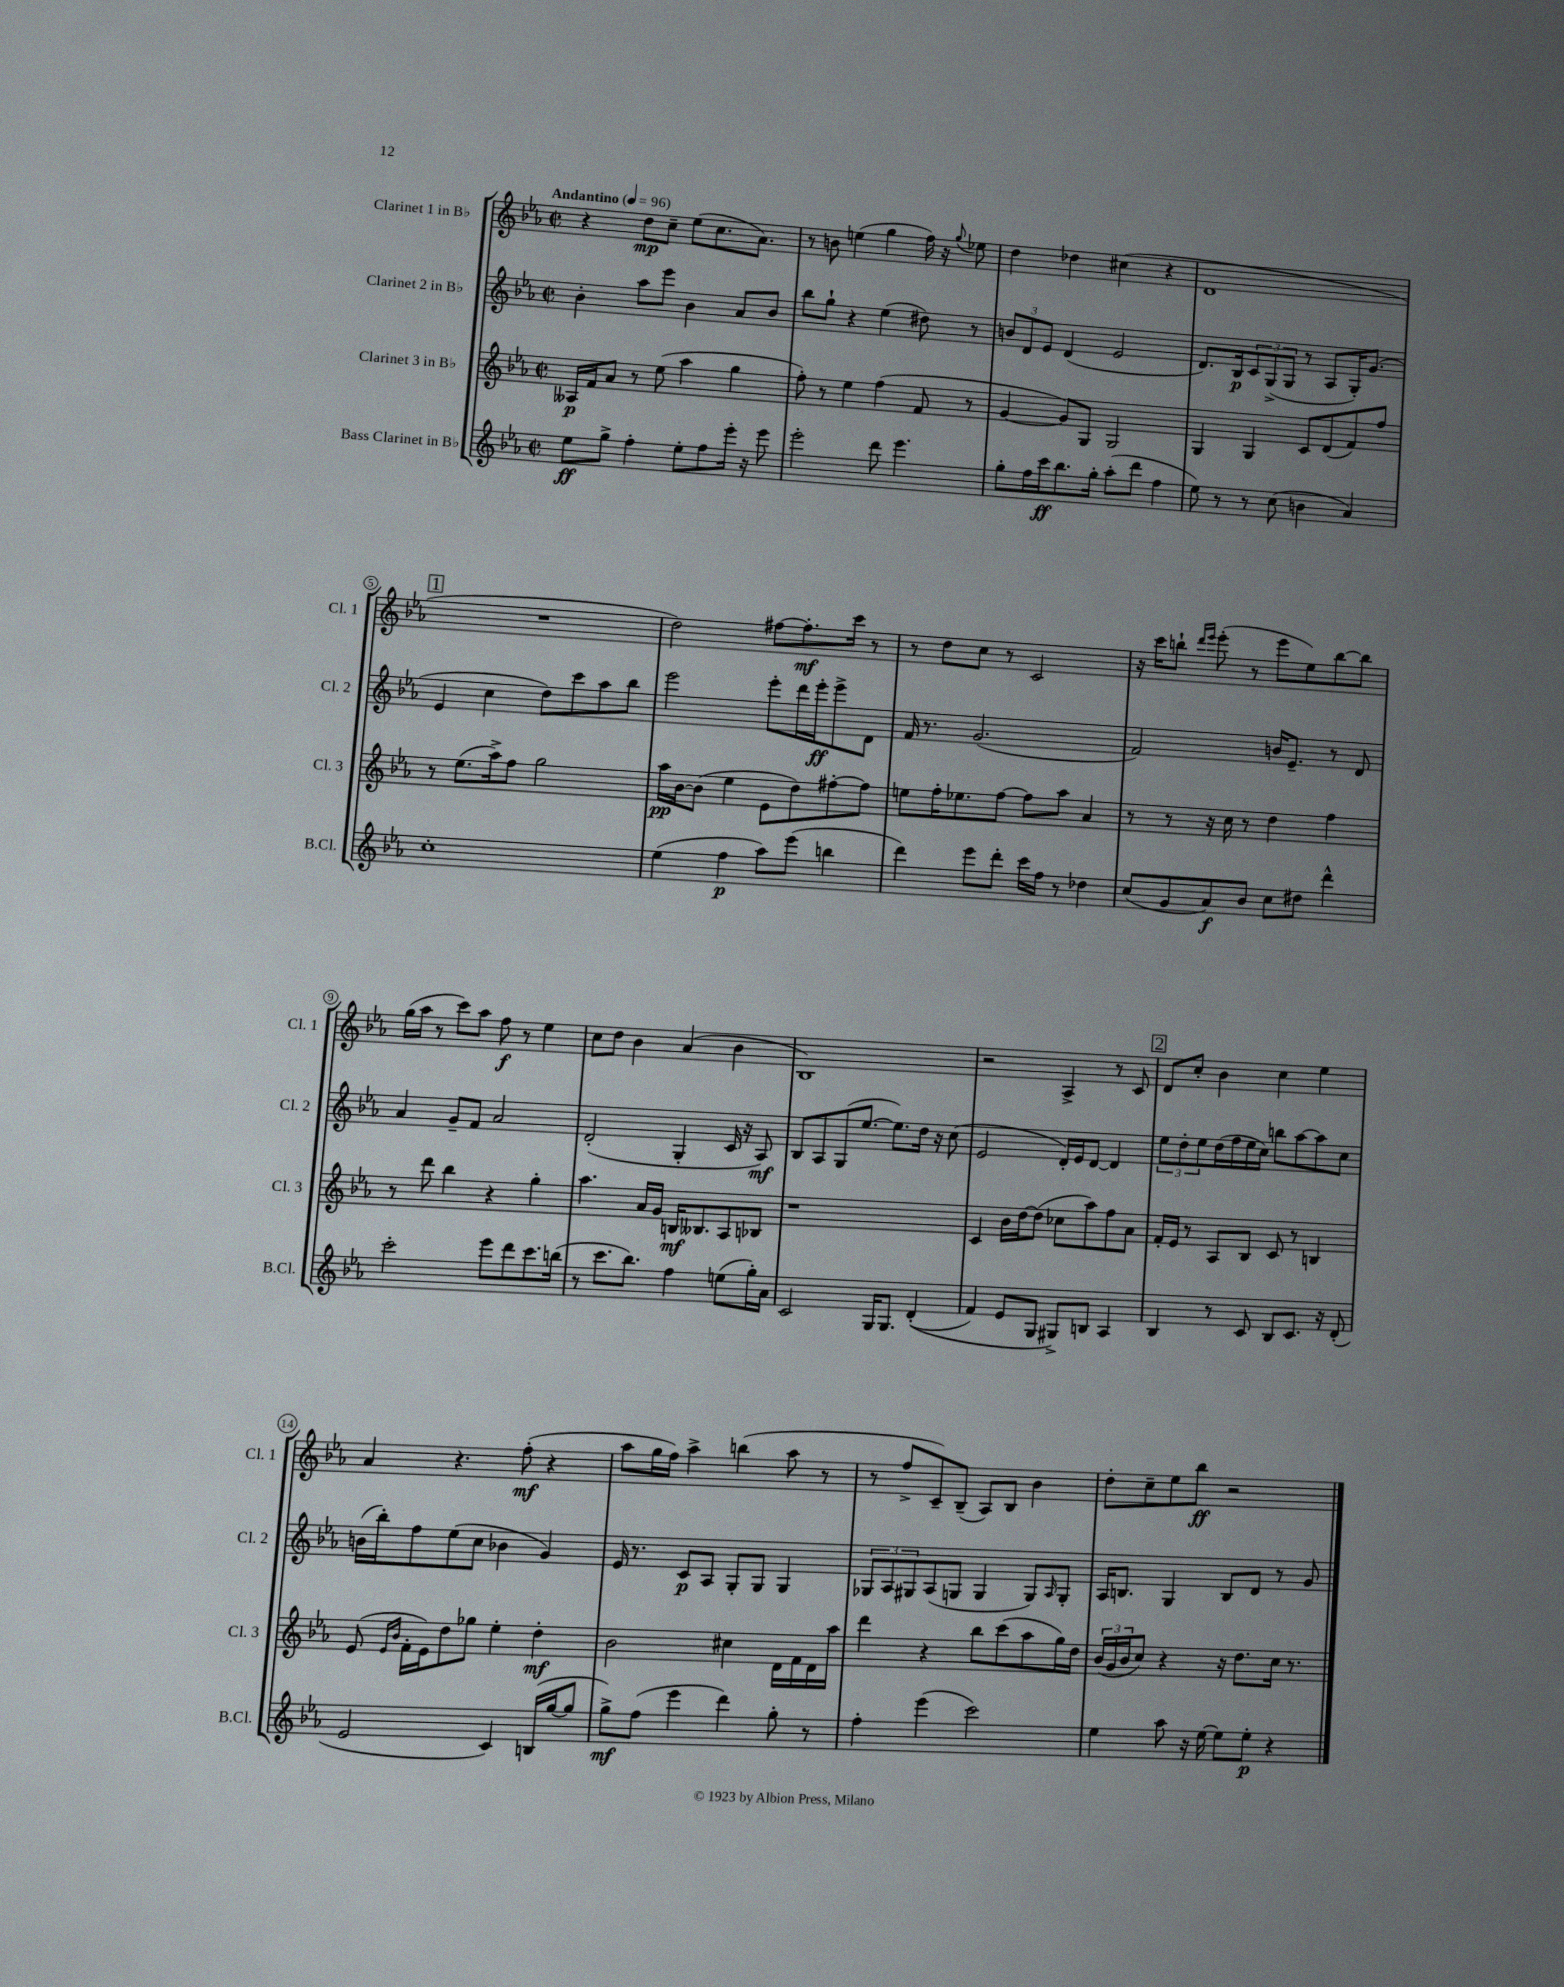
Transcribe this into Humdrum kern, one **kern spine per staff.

**kern	**kern	**kern	**kern
*staff4	*staff3	*staff2	*staff1
*clefG2	*clefG2	*clefG2	*clefG2
*k[b-e-a-]	*k[b-e-a-]	*k[b-e-a-]	*k[b-e-a-]
*M2/2	*M2/2	*M2/2	*M2/2
*met(c|)	*met(c|)	*met(c|)	*met(c|)
*MM96	*MM96	*MM96	*MM96
8ee-\L	16A--/LL	4b-'\	4r
.	16f/J	.	.
8gg^\J	8a-/J	.	.
4ff'\	8r	8aa-\L	8dd\L
.	(8ee-\	8eee-\J	8cc~\J
8ee-'\L	4aa-\	4b-\	(8ee-\L
8ff\	.	.	8.cc\
16eee-'\Jk	4gg\	8a-/L	.
16r	.	.	8.a-\J)
8eee-\	.	8b-/J	.
=	=	=	=
2eee-'\	8ff'\)	8bb-\L	8r
.	8r	8gg`\J	8b\
.	4ee-\	4r	(4ee\
8ddd\	(4ff\	(4ee-\	4gg\
4.eee-\	.	.	.
.	8f/	8dd#\)	16ff\)
.	.	.	16r
.	.	.	8qqgg/
.	8r	8r	8ee-\
=	=	=	=
8gg'\L	[4g/	12b/L	4dd\
.	.	12d/	.
16ff\L	.	.	.
.	.	12e-/J	.
16ccc\J	.	.	.
8.bb-\	8g/]L)	(4d/	4dd-\
.	8G/J	.	.
16gg'\Jk	.	.	.
(8aa-'\L	2G/	2e-/	(4cc#\
8ddd\J	.	.	.
4ff\	.	.	4r
=	=	=	=
8ee-\)	4G/	8.d/L)	1d
8r	.	.	.
.	.	16B-/k	.
8r	4G/	12c/	.
.	.	(12G^/	.
(8cc\	.	.	.
.	.	12G/J	.
4b\	8c/L	8r	.
.	(8d/	8A-/L	.
4a-/)	8f/)	16G'/K)	.
.	.	(8.g/J	.
.	8ff/J	.	.
=	=	=	=
1cc'	8r	4e-/	1r
.	(8.ee-\L	.	.
.	.	4cc\	.
.	16aa-^\k)	.	.
.	8ff\J	.	.
.	2gg\	8dd\L)	.
.	.	8ccc\	.
.	.	8aa-\	.
.	.	8bb-\J	.
=	=	=	=
(4ee-\	16aa-\LL	2eee-\	2dd\)
.	[16b-\J	.	.
.	(8b-\]J	.	.
4ff\	4ee-\	.	.
8aa-\L)	8e-\L	8eee-'\L	[8ff#\L
(8eee-\J	8dd\)	16ddd\L	8.ff#'\]
.	.	16eee-'\J	.
4bb\	[8ff#'\	8eee-^\	.
.	.	.	16ccc\Jk
.	8ff#\]J	8d\J	8r
=	=	=	=
4ddd\)	8ee\L	16f/	8r
.	.	8.r	.
.	16ff'\K	.	8dd\L
.	8.ee-\	.	.
8eee-\L	.	(2.g/	8cc\J
8ddd'\J	[8ff\J	.	8r
16ccc\LL	8ff\]L	.	2c/
16ff\JJ	.	.	.
8r	8aa-\J	.	.
4dd-\	4a-/	.	.
=	=	=	=
(8cc/L	8r	2f/)	16r
.	.	.	16ccc\LK
8g/	8r	.	8bb`\J
.	.	.	16qqddd/LL
.	.	.	16qqeee-/JJ
8a-/)	16r	.	(8eee-'\
.	16cc\	.	.
8b-/J	8r	.	8r
8cc\L	4dd\	16b/LK	8eee-\L
.	.	8.e-~/J	.
8dd#\J	.	.	8ee-\)
4ddd^^\	4ff\	8r	[8bb\
.	.	8d/	8bb\]J
=	=	=	=
2ccc'\	8r	4a-/	(16gg\LL
.	.	.	16aa-\JJ
.	8ddd\	.	8r
.	4bb-\	8g~/L	8ccc\L)
.	.	8f/J	8aa-\J
8eee-\L	4r	2a-/	8ff\
8ddd\	.	.	8r
8.ccc\	4gg'\	.	4ee-\
(16bb\Jk	.	.	.
=	=	=	=
8r	4.aa-\	(2d'/	8cc\L
8.ccc\L	.	.	8dd\J
.	.	.	4b-\
8.bb-\J)	.	.	.
.	16a-/LL	.	.
.	16g/JJ	.	.
4ff\	16B/LK	4G'/	(4a-/
.	8.B--/	.	.
(8ee\L	8A-/	16c/	4b-\
.	.	16r	.
16gg'\L)	8B-/J	8A-/)	.
16a-\JJ	.	.	.
=	=	=	=
2c/	1r	8B-/L	1B-)
.	.	8A-/	.
.	.	(8G/	.
.	.	[8.ee-/J	.
16G/LK	.	.	.
8.G/J	.	8.ee-\]L)	.
&((4d'/	.	16dd\Jk	.
.	.	16r	.
.	.	(8cc\	.
=	=	=	=
4f/)	4c/	2e-/	2r
8e-/L	16b-\LL	.	.
.	[16dd\J	.	.
8G/J	(8dd\]J	.	.
8G#^/L&)	8cc-\L	16d'/LL)	4A-^/
.	.	16e-/J	.
8B/J	8aa-\)	[8d/J	.
4A-/	8ff\	4d/]	8r
.	8a-\J	.	8c/
=	=	=	=
4B-/	16f'/LL	12ee-\L	8d/L
.	16e-/JJ	.	.
.	.	12dd'\	.
.	8r	.	8cc'/J
.	.	12ee-\	.
8r	8A-/L	(16dd\L	4b-\
.	.	16ff\	.
8c/	8B-/J	16ee-\	.
.	.	16cc\JJ)	.
8B-/L	8c/	8bb\L	4cc\
8.c/J	8r	[8aa-\	.
.	4B/	8aa-\]	4ee-\
16r	.	.	.
(8d'/	.	8cc\J	.
=	=	=	=
2e-/	(8e-/	(16b\LL	4a-/
.	.	16bb-'\J)	.
.	16qqe-/LL	.	.
.	16qqb-/JJ	.	.
.	16f'\LL	8ff\	.
.	16e-\J)	.	.
.	8dd\	(8ee-\	4.r
.	8gg-\J	8cc\J	.
4c/)	4ee-'\	4b-\	.
.	.	.	(8ff'\
(16B/LL	4dd'\	4g/)	4r
[16gg/J	.	.	.
8gg/]J	.	.	.
=	=	=	=
8gg^\L)	2b-\	16e-/	8aa-\L
.	.	8.r	.
(8ff\J	.	.	16gg\L
.	.	.	16ff\JJ)
4eee-\	.	8c/L	4aa-^\
.	.	8A-/J	.
4ddd\)	4cc#\	8G'/L	(4bb\
.	.	8G/J	.
8gg'\	16d\LL	4G/	8aa-\
.	16f\	.	.
8r	16d\	.	8r
.	16aa-\JJ	.	.
=	=	=	=
4ff'\	4ddd\	12G-/L	8r
.	.	12A-/	.
.	.	.	8ff^/L
.	.	12G#/	.
(4eee-\	4r	(8A-/	8c~/)
.	.	8G/J	(8B-~/J
2ccc\)	8bb-\L	4G/	8A-/L)
.	(8ccc\	.	8B-/J
.	8aa-\	8G/L)	4b-\
.	.	16qqA-/	.
.	16gg\L)	8G'/J	.
.	16dd\JJ	.	.
=	=	=	=
4ee-\	(24b-/LL	16A-/LK	8dd'\L
.	24g/	.	.
.	.	8.B/J	.
.	24b-/J	.	.
.	8cc/J)	.	8cc~\
8aa-\	4r	4G/	8ee-\
16r	.	.	8bb-\J
[16ee-\	.	.	.
8ee-\]L	16r	8B/L	2r
.	8.dd\L	.	.
8ee-'\J	.	8d/J	.
4r	16cc\Jk	8r	.
.	8.r	.	.
.	.	8g/	.
==	==	==	==
*-	*-	*-	*-
